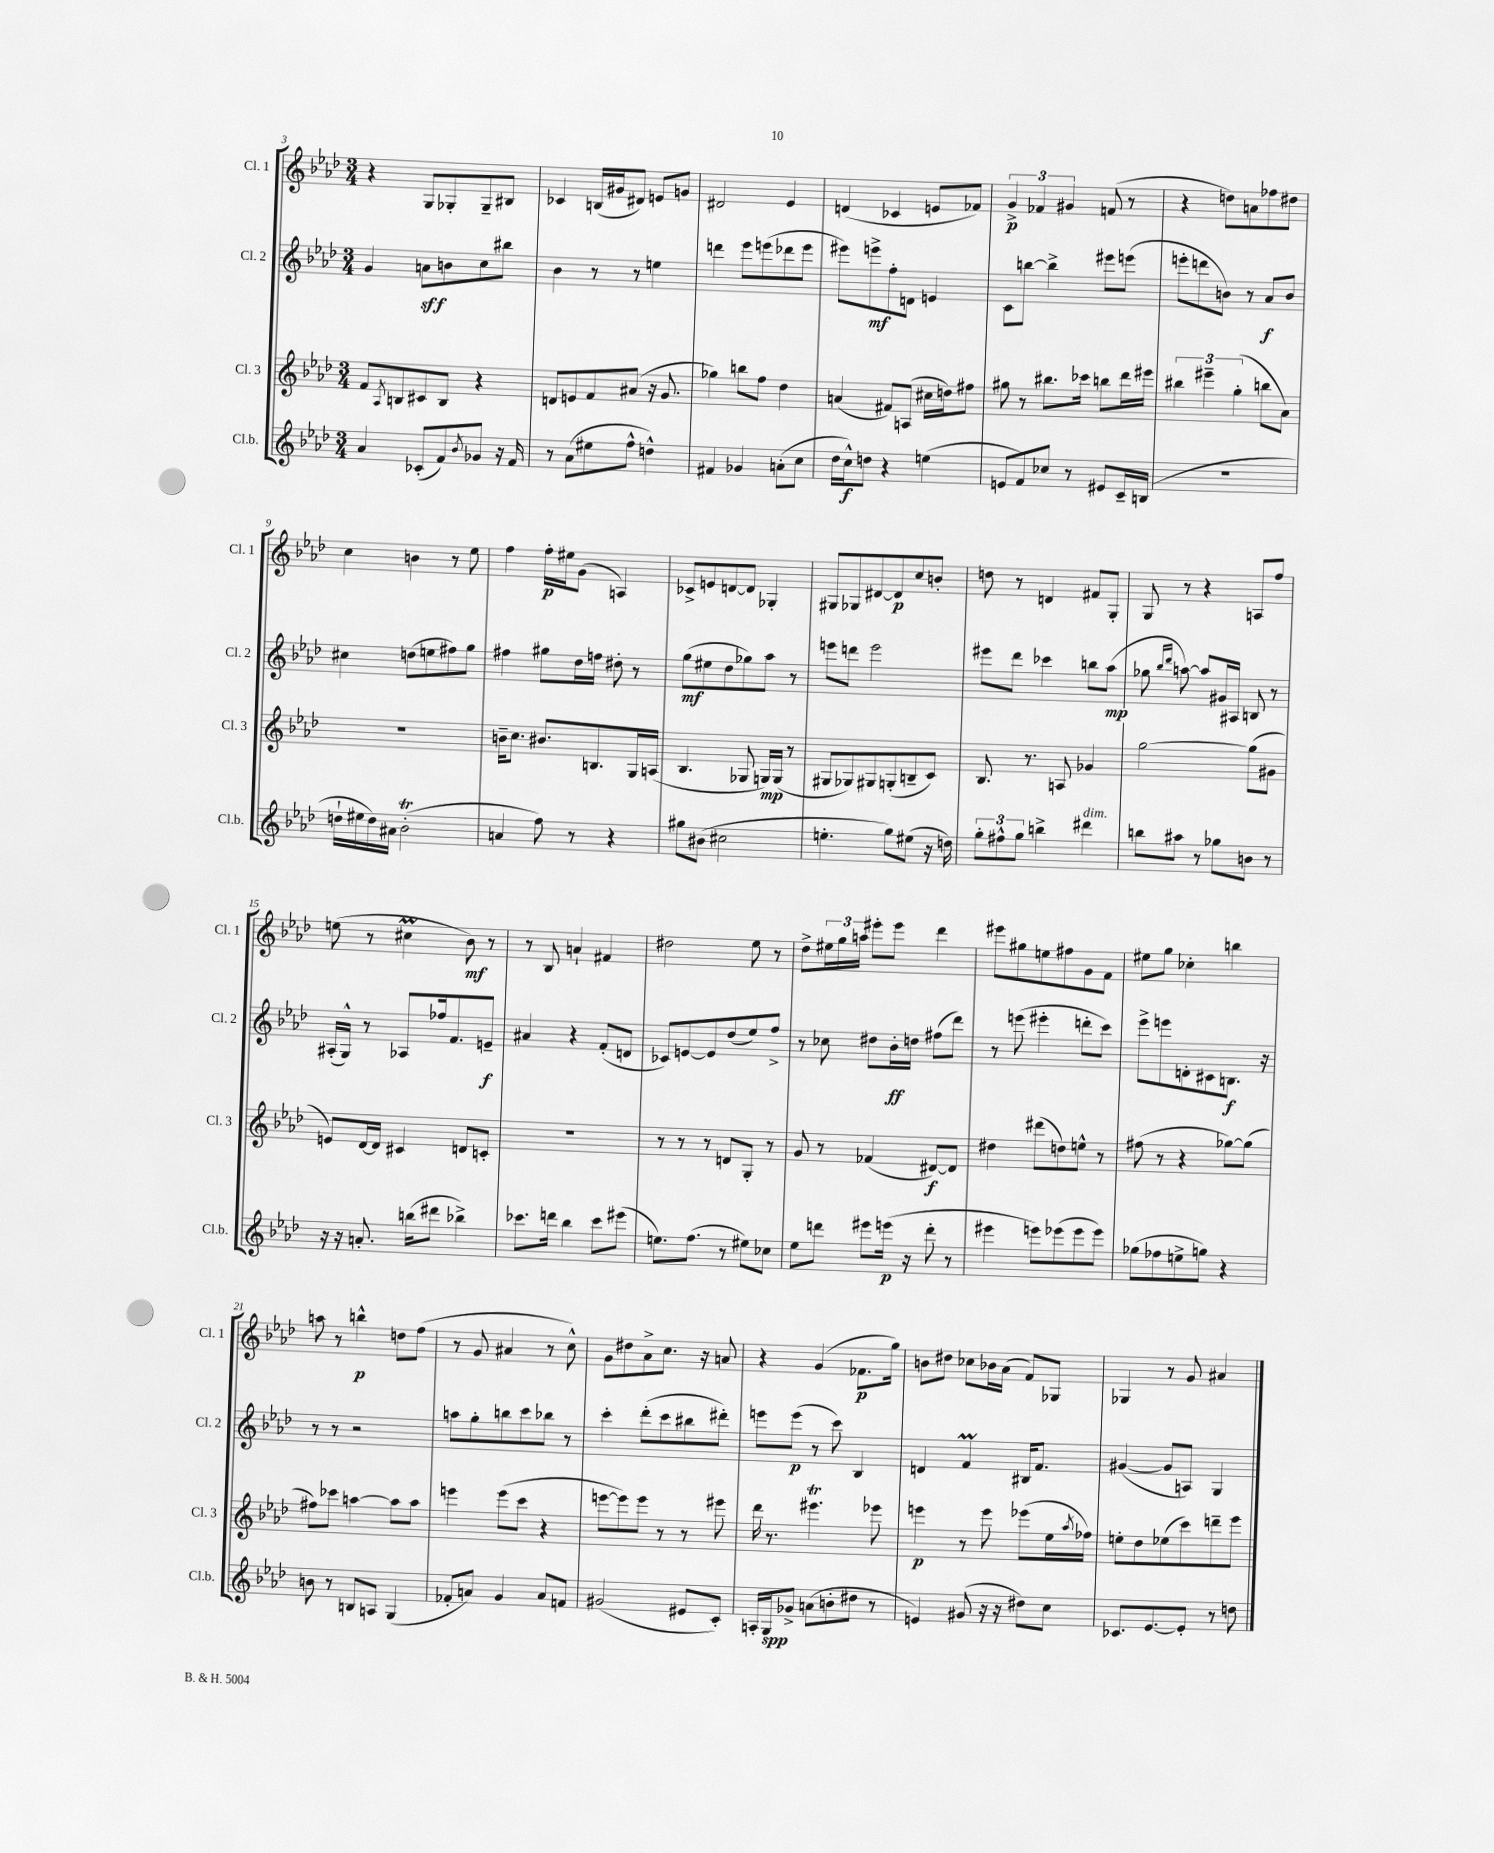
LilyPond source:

<<
\new StaffGroup <<
\new Staff = "s0" \with { instrumentName = "Cl. 1" shortInstrumentName = "Cl. 1" } {
    \clef treble \key aes \major \numericTimeSignature \time 3/4
    r4 g8 ges8-. ges8-- bis8 |
    ces'4 b16( gis'16 dis'8) e'8 g'8 |
    dis'2 ees'4 |
    d'4( ces'4 e'8 fes'8) |
    \tuplet 3/2 { g'4->\p fes'4 gis'4 } f'8( r8 |
    r4 d''8) a'8 fes''8 dis''8 |
    c''4 b'4 r8 ees''8 |
    f''4 f''16-.\p eis''16 g'8( a4) |
    ces'8-> e'8 d'8~ d'8 ges4-. |
    gis8 ges8 dis'8~ dis'8\p c''8 b'8-. |
    d''8 r8 d'4 fis'8 g8-. |
    g8 r8 r4 a8 f''8 |
    e''8( r8 cis''4\prall bes'8\mf) r8 |
    r8 bes8 a'4-! fis'4 |
    dis''2 ees''8 r8 |
    des''8-> \tuplet 3/2 { eis''16 g''16 a''16 } eis'''8-. eis'''8 des'''4 |
    eis'''8 gis''8 e''8 fis''8 g'8 f'8 |
    eis''8 g''8 ces''4-. b''4 |
    a''8 r8 b''4-^\p d''8 f''8( |
    r8 g'8 ais'4 r8 c''8-^) |
    g'8 dis''8 aes'8-> c''8. r16 a'8 |
    r4 g'4( fes'8.\p g''16) |
    b'8 dis''8 ces''8 bes'16 aes'16( f'8) ges8 |
    ges4 r8 g'8 ais'4 \bar "|." |
}
\new Staff = "s1" \with { instrumentName = "Cl. 2" shortInstrumentName = "Cl. 2" } {
    \clef treble \key aes \major \numericTimeSignature \time 3/4
    g'4 a'8\sff b'8 c''8 bis''8 |
    bes'4 r8 r8 e''4 |
    d'''4 ees'''8 e'''8( des'''8 e'''8 |
    eis'''8) e'''8->\mf f''8-. d'8 e'4 |
    c'8 b''8~ b''4-> eis'''8 e'''8( |
    e'''8-. d'''8 b'8) r8 aes'8\f b'8 |
    cis''4 d''8( e''8 fis''8) g''8 |
    fis''4 gis''8 des''16 f''16 dis''8-. r8 |
    g''8\mf( eis''8 des''8 ges''8) aes''8 r8 |
    e'''8 d'''8 e'''2 |
    eis'''8 des'''8 ces'''4 b''8 aes''8\mp( |
    ges''8 \grace { bes''16 des'''16 } a''8~) a''8 gis'16 ais16 b8 r8 |
    ais16-.( g16-^) r8 aes8 fes''16 f'8. e'8--\f |
    ais'4 r4 f'8-.( d'8 |
    ces'8) e'8~ e'8 des''8( ees''8) f''8-> |
    r8 ces''8 dis''8 bes'16-.\ff d''16 fis''8( des'''8) |
    r8 e'''8( eis'''4-. d'''8-. c'''8) |
    ees'''8-> e'''8 d'8-. cis'8 b8.\f r16 |
    r8 r8 r2 |
    a''8 g''8-. b''8 c'''8 bes''8 r8 |
    c'''4-. des'''8-.( c'''8 bis''8 dis'''8-.) |
    e'''8 e'''8\p( r8 c'''8) bes4 |
    d'4 f'4\prall bis16 f'8. |
    gis'4~( gis'8 a8) g4 \bar "|." |
}
\new Staff = "s2" \with { instrumentName = "Cl. 3" shortInstrumentName = "Cl. 3" } {
    \clef treble \key aes \major \numericTimeSignature \time 3/4
    f'8 \acciaccatura { aes8 } b8 cis'8 b8 r4 |
    d'8 e'8 f'8 ais'8( r16 g'8. |
    ges''4) b''8 f''8 des''4 |
    a'4( fis'8) a8( cis''16 d''16) fis''8 |
    gis''8 r8 bis''8. ces'''16 b''8 des'''16 eis'''16 |
    \tuplet 3/2 { bis''4 eis'''4-- g''4-.( } b''8 aes'8) |
    R2. |
    b'16-- c''8. bis'8. b8. g16 a16( |
    bes4. ges8 g16\mp) g16( r8 |
    gis8 ges8) gis8 g8-.( b8-- c'8) |
    bes8. r8. a8 ges'4 |
    g''2~ g''8( gis'8 |
    e'8) des'16~ des'16 cis'4 d'8 c'8-. |
    R2. |
    r8 r8 r8 d'8 g8-. r8 |
    g'8 r8 fes'4( dis'8~\f) dis'8 |
    dis''4 dis'''8( d''8) e''8-^ r8 |
    fis''8( r8 r4 ges''8~) ges''8( |
    fis''8) ces'''8 a''4~ a''8 a''8 |
    e'''4 e'''8( c'''8 r4 |
    e'''8~ e'''8) e'''8 r8 r8 eis'''8 |
    des'''16 r8. eis'''4.\trill ees'''8 |
    e'''4\p r8 e'''8 ees'''8( ees''16 \acciaccatura { aes''8 } fes''16) |
    e''8-. des''8 ees''8( c'''8) d'''8-- ees'''8 \bar "|." |
}
\new Staff = "s3" \with { instrumentName = "Cl.b." shortInstrumentName = "Cl.b." } {
    \clef treble \key aes \major \numericTimeSignature \time 3/4
    aes'4 ces'8-.( f'8) \acciaccatura { bes'8 } ges'8 r16 f'16 |
    r8 aes'8( eis''8 f''8-^ d''4-^) |
    fis'4 ges'4 a'8-.( c''8 |
    des''16 c''16-^\f) d''8 r4 e''4( |
    e'8 f'8) ces''8 r8 eis'8 c'16-- b16( |
    R2. |
    d''16-! eis''16 d''16) ais'16 bes'2-.\trill( |
    a'4 f''8) r8 r4 |
    gis''8 bis'8( cis''2 |
    e''4.-. g''8) eis''8( r16 d''16) |
    \tuplet 3/2 { g''8-. fis''8-^ g''8 } b''4-> dis'''4^\markup { \italic "dim." } |
    b''8 ais''8 r8 ges''8 b'8 r8 |
    r16 r16 a'8.-. b''16( dis'''8 bes''4->) |
    ces'''8. d'''16 bes''4 ces'''8 eis'''8( |
    e''8.) f''8.( r8 eis''8) ces''8 |
    ees''8 d'''8 eis'''8 e'''16\p( r16 d'''8-. r8 |
    eis'''4 e'''8) ees'''8( ees'''8 ees'''8) |
    ges''8( fes''8 e''8-> g''8) r4 |
    b'8 r8 b8 a8 g4( |
    fes'8-. a'8) g'4 a'8 f'8 |
    gis'2( eis'8 c'8-.) |
    a16-. g16\spp ges'8-> a'8( b'8-. dis''8 r8 |
    e'4) gis'8( r16 r16 dis''8) c''8 |
    ces'8. ees'8.~ ees'8-. r8 d''8 \bar "|." |
}
>>
>>
\layout { \context { \Score currentBarNumber = #3 } }
